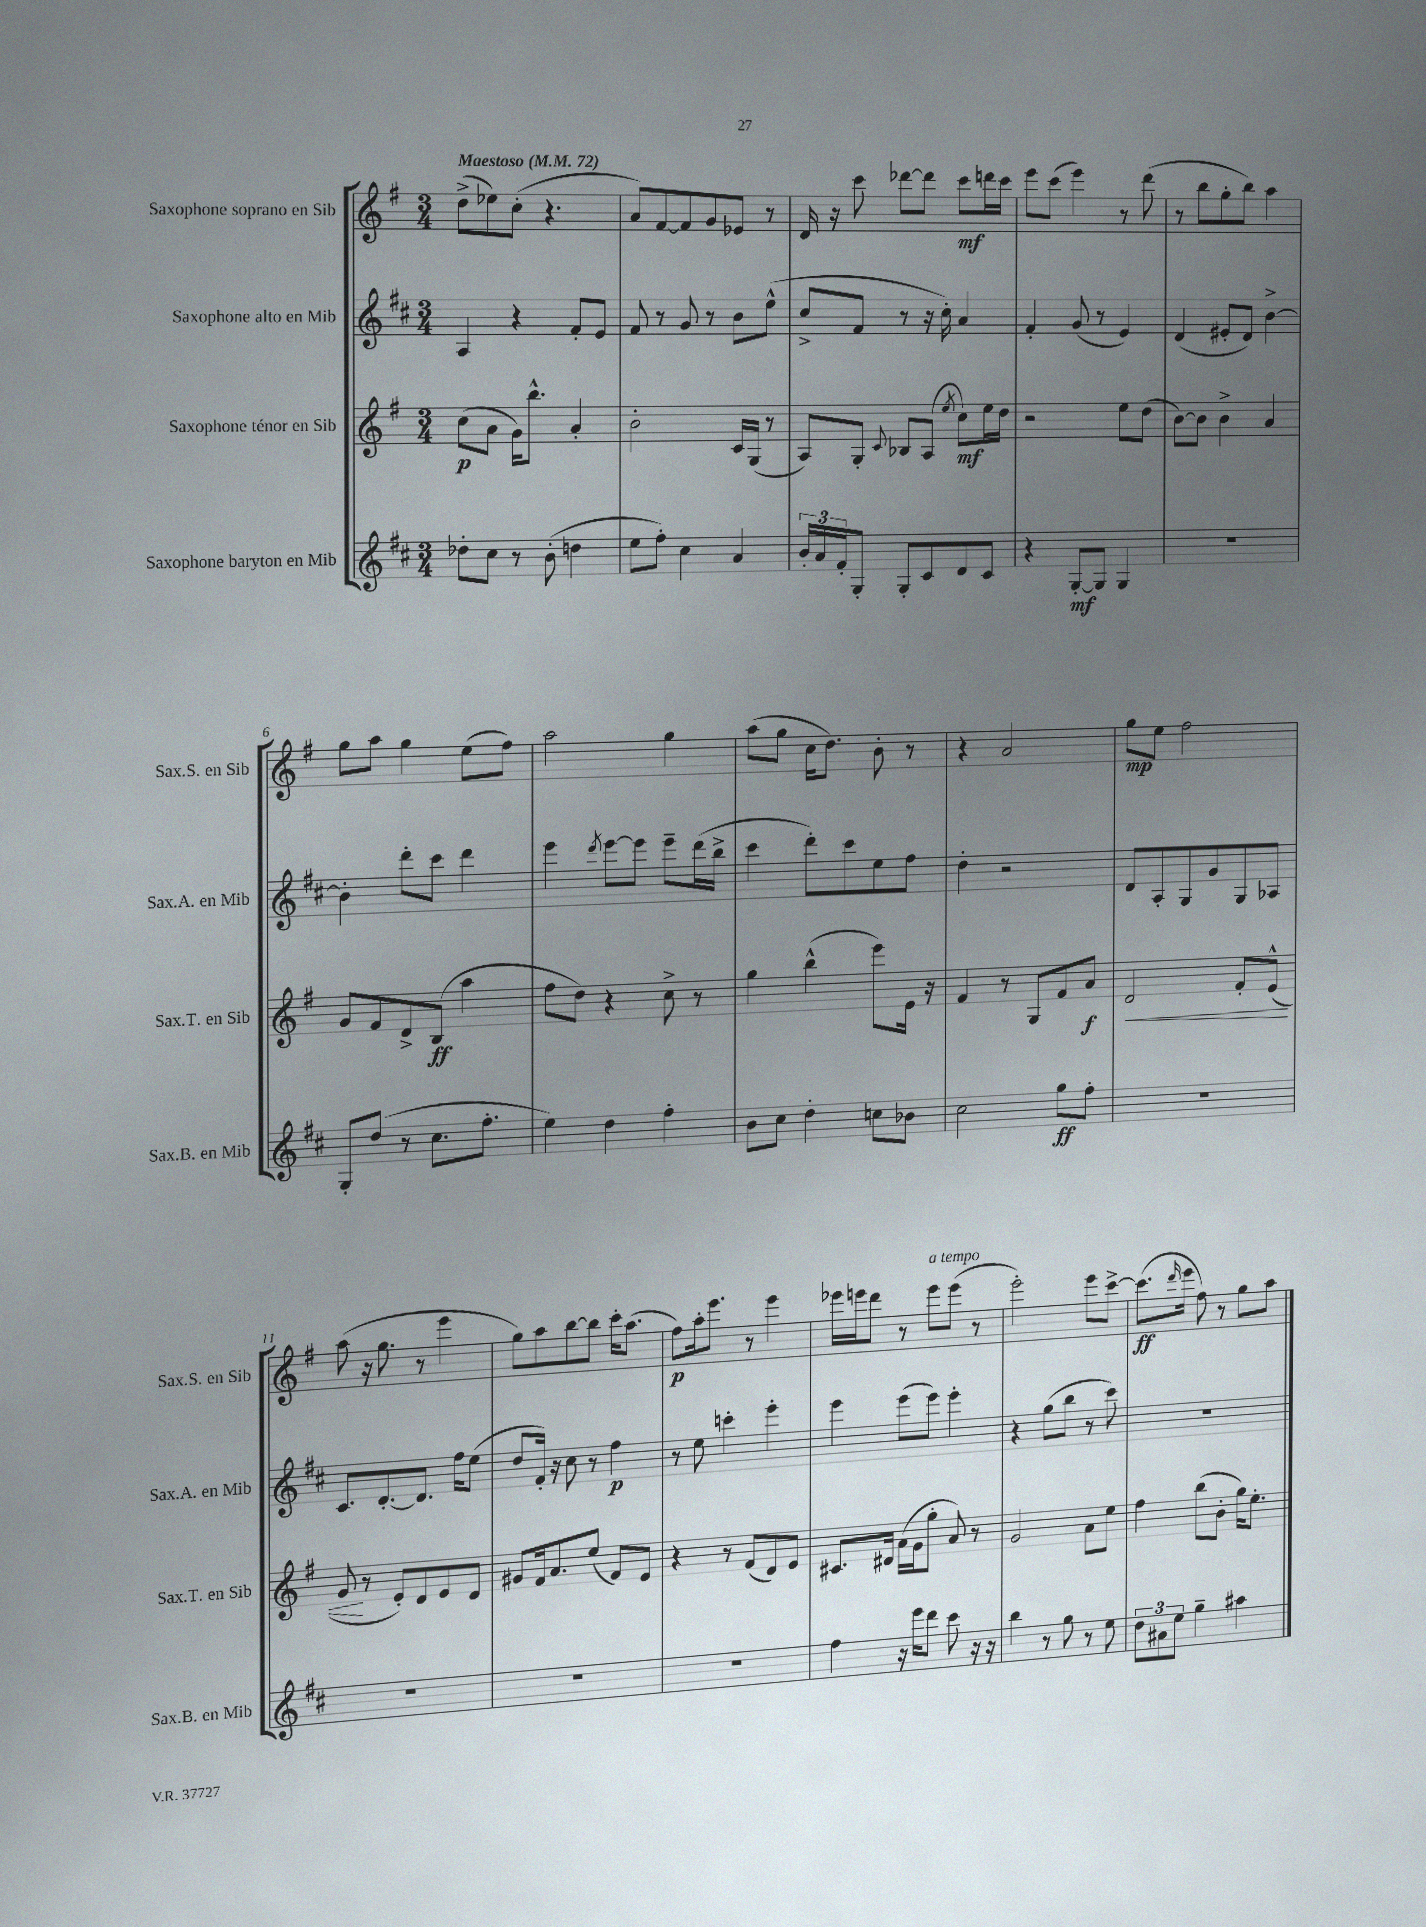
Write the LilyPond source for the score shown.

<<
\new StaffGroup <<
\new Staff = "s0" \with { instrumentName = "Saxophone soprano en Sib" shortInstrumentName = "Sax.S. en Sib" } {
    \clef treble \key g \major \numericTimeSignature \time 3/4 \tempo "Maestoso" 4 = 72
    d''8->( ees''8) c''8-.( r4. |
    a'8) fis'8~ fis'8 g'8 ees'8 r8 |
    d'16 r16 c'''8 des'''8~ des'''8 c'''8\mf d'''16 c'''16 |
    e'''8 c'''8( e'''4) r8 d'''8( |
    r8 b''8 g''8-. b''8) a''4 |
    g''8 a''8 g''4 e''8( fis''8) |
    a''2 g''4 |
    a''8( g''8 c''16 d''8.) b'8-. r8 |
    r4 a'2 |
    g''8\mp e''8 fis''2 |
    a''8( r16 g''8. r8 e'''4 |
    g''8) a''8 b''8~ b''8 c'''16-. a''8.( |
    fis''8\p) a''16-. e'''8. r8 e'''4 |
    ees'''16 e'''16 d'''8 r8 e'''8^\markup { \italic "a tempo" } e'''8( r8 |
    e'''2-.) e'''8 c'''8~-> |
    c'''8.\ff( \grace { d'''16 } e'''16 fis''8) r8 g''8 a''8 \bar "|." |
}
\new Staff = "s1" \with { instrumentName = "Saxophone alto en Mib" shortInstrumentName = "Sax.A. en Mib" } {
    \clef treble \key d \major \numericTimeSignature \time 3/4
    a4 r4 fis'8-. e'8 |
    fis'8 r8 g'8 r8 b'8 e''8-^( |
    cis''8-> fis'8 r8 r16 cis''16-.) a'4 |
    fis'4-. g'8( r8 e'4) |
    d'4( eis'8-. d'8) b'4~-> |
    b'4-. d'''8-. cis'''8 d'''4 |
    e'''4 \acciaccatura { d'''8 } e'''8~ e'''8 e'''8-- d'''16( b''16-> |
    cis'''4 d'''8-.) cis'''8 e''8 fis''8 |
    d''4-. r2 |
    d'8 a8-. g8 g'8 g8 aes8 |
    cis'8. d'8.~-. d'8. fis''16 e''8( |
    d''8 fis'16-.) r16 cis''8 r8 fis''4\p |
    r8 e''8 c'''4-. e'''4-. |
    e'''4 e'''8( e'''8) e'''4-. |
    r4 g''8( b''8 r8 cis'''8) |
    R2. \bar "|." |
}
\new Staff = "s2" \with { instrumentName = "Saxophone ténor en Sib" shortInstrumentName = "Sax.T. en Sib" } {
    \clef treble \key g \major \numericTimeSignature \time 3/4
    c''8\p( a'8 g'16) b''8.-^ a'4-. |
    b'2-. c'16 g16( r8 |
    a8) g8-. \appoggiatura { c'8 } bes8 a8( \acciaccatura { e''8 } c''8\mf) e''16 d''16 |
    r2 e''8 d''8( |
    b'8~) b'8 b'4-> a'4 |
    g'8 fis'8 d'8-> b8\ff( a''4 |
    fis''8 d''8) r4 c''8-> r8 |
    g''4 b''4-^( e'''8) e'16 r16 |
    fis'4 r8 g8 fis'8 a'8\f |
    d'2\< fis'8-. e'8-^( |
    g'8\! r8 e'8-.) d'8 e'8 d'8 |
    gis'8 fis'16 a'8. e''8( fis'8) e'8 |
    r4 r8 fis'8( d'8) e'8 |
    cis'8. dis'16 a'16( g'16 g''8-. a'8) r8 |
    g'2 a'8 e''8 |
    fis''4 b''8( b'8-. g''16) e''8.-. \bar "|." |
}
\new Staff = "s3" \with { instrumentName = "Saxophone baryton en Mib" shortInstrumentName = "Sax.B. en Mib" } {
    \clef treble \key d \major \numericTimeSignature \time 3/4
    des''8-. cis''8 r8 b'8-.( d''4 |
    e''8 fis''8-.) cis''4 a'4 |
    \tuplet 3/2 { b'16-. a'16 fis'16-. } g8-. g8-. cis'8 d'8 cis'8 |
    r4 g8~-.\mf g8 g4 |
    R2. |
    g8-. d''8( r8 cis''8. fis''8.-. |
    e''4) d''4 fis''4-. |
    b'8 cis''8 d''4-. c''8 bes'8 |
    cis''2 g''8\ff fis''8-. |
    R2. |
    R2. |
    R2. |
    R2. |
    fis''4 r16 e'''16 d'''8 cis'''8 r16 r16 |
    b''4 r8 g''8 r8 e''8 |
    \tuplet 3/2 { d''8 ais'8 e''8 } g''4-- ais''4 \bar "|." |
}
>>
>>
